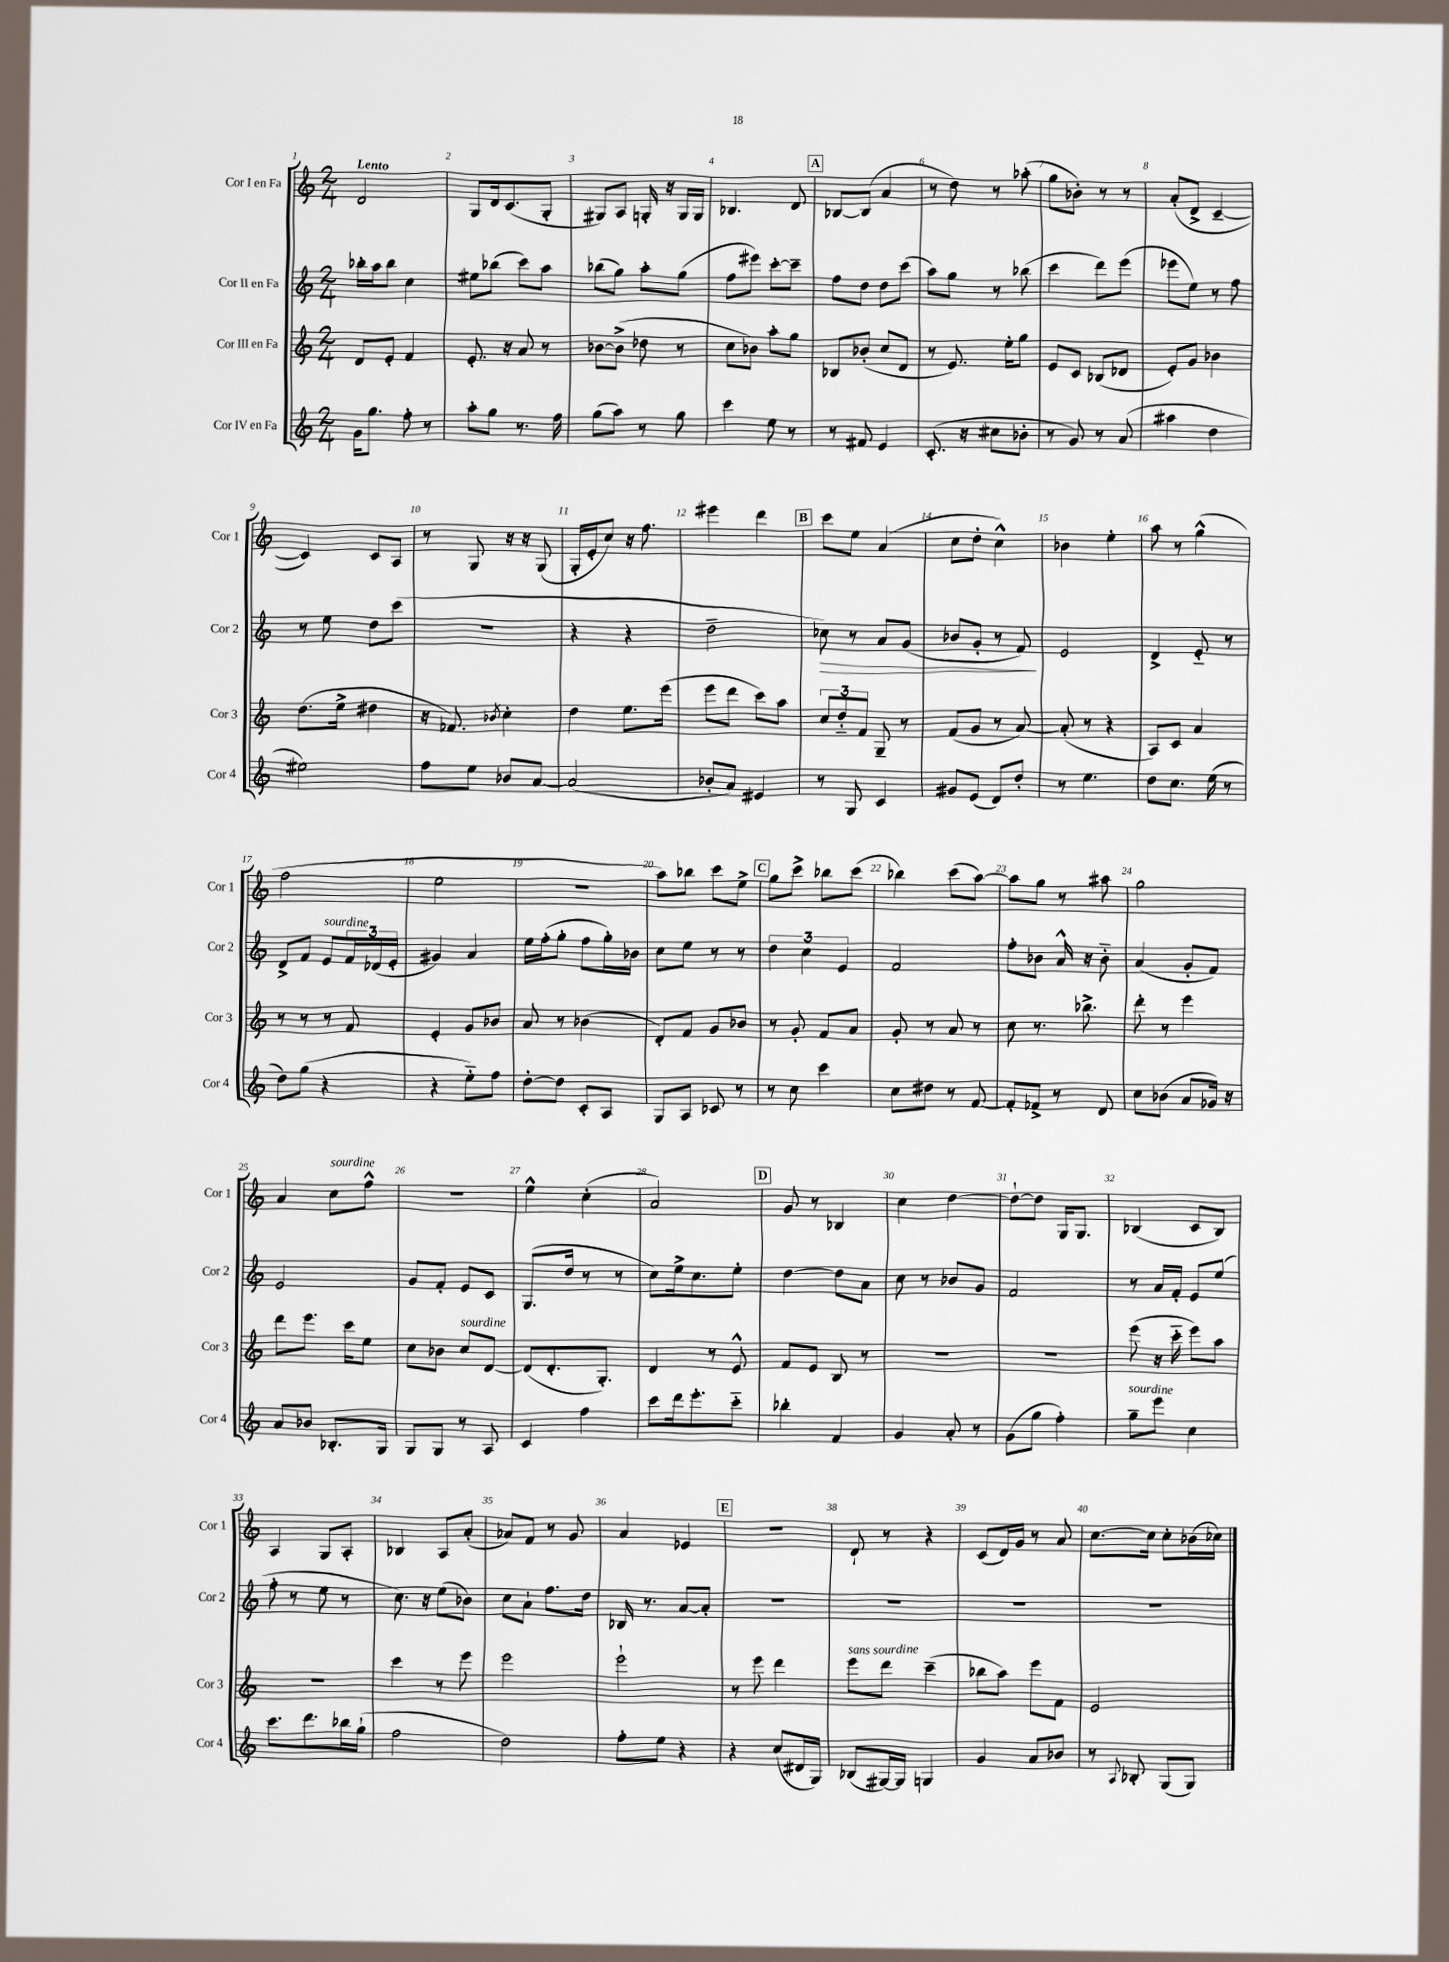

**kern	**kern	**kern	**kern
*staff4	*staff3	*staff2	*staff1
*clefG2	*clefG2	*clefG2	*clefG2
*k[]	*k[]	*k[]	*k[]
*M2/4	*M2/4	*M2/4	*M2/4
16g\LK	8d/L	16bb-'\LL	2d/
8.gg\J	.	16aa\J	.
.	8e'/J	8bb-\J	.
8ff'\	4f/	4cc\	.
8r	.	.	.
=	=	=	=
8aa'\L	8.e'/	8ee#\L	8G/L
8gg\J	.	(8bb-\J	16d/k
.	16r	.	(8.c/
8.r	8a/	8ccc\L)	.
.	8r	8aa\J	8G'/J
16ff\	.	.	.
=	=	=	=
(8gg\L	[8b-\L	(8bb-\L	8G#/L)
8aa\J)	(8b-^\]J	8gg\J)	8A/J
8r	8dd-\	8aa'\L	16G'/
.	.	.	16r
8gg\	8r	(8gg\J	16G/LL
.	.	.	16G/JJ
=	=	=	=
4ccc\	8cc\L	8ff\L	4.B-/
.	8b-\J)	8eee#\J)	.
8ee\	8aa'\L	[8ccc'\L	.
8r	8gg\J	8ccc~\]J	8d/
=	=	=	=
8r	8B-/L	8ff\L	[8B-/L
8f#/	(8b-'/J	8dd\J	(8B-/]J
4e/	8cc/L	8dd\L	4a/
.	8d/J	(8ccc\J	.
=	=	=	=
(8.c'/	8r	8aa\L)	8r
.	8.e/)	8gg\J	8dd\)
16r	.	.	.
8cc#\L	.	8r	8r
.	16ee'\LK	.	.
8b-'\J	8gg\J	(8bb-\	(8aa-'\
=	=	=	=
8r	8e/L	4ccc\	8gg\L
8g/)	8c/J	.	8b-'\J)
8r	(8B-/L	8ddd\L)	8r
(8a/	8d-/J	(8eee\J	8r
=	=	=	=
4aa#\	8e'/L)	8eee-\L	(8a'/L
.	8g/J	8ee\J)	8d^/J
4dd\	4b-\	8r	[4c~/
.	.	8ff\	.
=	=	=	=
2ee#\)	(8.dd\L	8r	4c/])
.	.	8ee\	.
.	16ee^\Jk	.	.
.	4dd#\	8dd\L	8c/L
.	.	(8ccc\J	8A/J
=	=	=	=
8ff\L	16r	2r	8r
.	8.f-/)	.	.
8ee\J	.	.	8G/
.	8qb-/	.	.
8b-/L	4cc'\	.	16r
.	.	.	16r
[8a/J	.	.	(8G/
=	=	=	=
(2a/]	4dd\	4r	16G'/LL
.	.	.	16e'/J
.	.	.	8cc/J)
.	8.ee\L	4r	16r
.	.	.	8.ff\
.	(16eee\Jk	.	.
=	=	=	=
8b-'/L	8eee\L	2dd~\	4eee#\
8a/J)	8ddd\J	.	.
4e#/	8ccc\L)	.	4ddd\
.	8aa\J	.	.
=	=	=	=
8r	12cc/L	8cc-\)	8ccc\L
.	12dd'~/	.	.
8G/	.	8r	8ee\J
.	12f/J	.	.
4c/	8G~/	8a/L	(4a/
.	8r	(8g/J	.
=	=	=	=
8g#/L	(8f/L	8b-/L	8cc\L
(8e/J	8g/J	8g'/J	8dd'\J
8d/L)	8r	8r	4cc^^\)
8dd'/J	[8a/)	8f/)	.
=	=	=	=
8r	(8a'/]	2e/	4b-\
4.ee\	8r	.	.
.	4r	.	4ee'\
=	=	=	=
8dd\L	8A/L)	4d^/	8aa\
8.cc\J	8c/J	.	8r
.	4a/	8e'~/	(4gg^^\
(16ee\	.	.	.
8r	.	8r	.
=	=	=	=
8dd\L)	8r	8d^/L	2ff\
(8gg\J	8r	8f/J	.
4r	8r	8e/L	.
.	8f/	24f/L	.
.	.	(24d-/	.
.	.	24e'/JJ	.
=	=	=	=
4r	4e'/	4g#/)	2ee\
8ee'~\L)	8g/L	4a/	.
8ff\J	8b-/J	.	.
=	=	=	=
[8dd'\L	8a/	16ee\LL	2r
.	.	(16ff'\J	.
8dd\]J	8r	8gg'\J	.
8c'/L	(4b-\	8ff\L	.
8A/J	.	16gg'\L)	.
.	.	16b-\JJ	.
=	=	=	=
8G/L	8d'/L)	8cc\L	8aa\L)
8A/J	8f/J	8ee\J	8bb-\J
8c-/	8g/L	8r	8ccc\L
8r	8b-/J	8r	8ee^\J
=	=	=	=
8r	8r	6dd\	8gg\L
8cc\	8g'/	.	8ccc^\J
.	.	6cc\	.
4ccc\	8f/L	.	8bb-\L
.	.	6e/	.
.	8a/J	.	(8ccc\J
=	=	=	=
8cc\L	8g'/	2f/	4bb-\)
8dd#\J	8r	.	.
8r	8a/	.	(8ccc\L
[8f/	8r	.	[8aa\J)
=	=	=	=
8f'/]L	8cc\	8ff'\L	8aa\]L
8f-^/J	8.r	8b-\J	8gg\J
8r	.	16a^^/	8r
.	8.bb-^\	16r	.
8d/	.	8b-'~\	8aa#\
=	=	=	=
8cc\L	8ddd'\	(4a/	2gg\
(8b-\J	8r	.	.
8a/L	4eee\	8g'/L	.
16g-/Jk)	.	8f/J)	.
16r	.	.	.
=	=	=	=
8a/L	8ddd\L	2e/	4a/
8b-/J	8.eee\J	.	.
8.B-'/L	.	.	8cc\L
.	16ccc\LK	.	.
.	8ee\J	.	8ff^^\J
16G/Jk	.	.	.
=	=	=	=
8G/L	8cc\L	8g/L	2r
8G/J	8b-\J	8f'/J	.
8r	8cc/L	8e/L	.
8A/	[8d/J	8c/J	.
=	=	=	=
4c/	(8d/]L	(8.G/L	4ee^^\
.	8.d'/	.	.
.	.	16dd/Jk	.
4ff\	.	8r	(4cc'\
.	8.G'/J)	.	.
.	.	8r	.
=	=	=	=
8ccc\L	4d/	8cc\L)	2a/)
16ddd\k	.	16ee^\k	.
8.eee'\	.	8.cc\	.
.	8r	.	.
8ccc'~\J	8e^^/	8ee'\J	.
=	=	=	=
4bb-'\	8f/L	[4dd\	8g/
.	8e/J	.	8r
4f/	8B/	8dd\]L	4B-/
.	8r	8a\J	.
=	=	=	=
4g/	2r	8cc\	4cc\
.	.	8r	.
8a'/	.	8b-/L	[4dd\
8r	.	8g/J	.
=	=	=	=
(8g\L	2r	2f/	8dd`\_L
8gg\J	.	.	8dd\]J
4ff'\)	.	.	16G/LK
.	.	.	8.G/J
=	=	=	=
8gg~\L	(8eee\	8r	(4B-/
8eee\J	16r	16a/LL	.
.	16ccc'~\	16f'/JJ	.
4cc\	8eee\L)	8e/L	8c/L
.	8aa\J	(8ee/J	8B-/J)
=	=	=	=
8.ccc\L	2r	8ff'\	4A/
.	.	8r	.
8.ddd\	.	.	.
.	.	8ee\	8G/L
16bb-\L	.	8r	8A'/J
(16gg`\JJ	.	.	.
=	=	=	=
2ff\	4ccc\	8.cc\)	4B-/
.	.	16r	.
.	8r	(8ee\L	8A/L
.	8eee\	8b-\J)	(8a'/J
=	=	=	=
2dd\)	2eee\	8cc\L	8a-/L)
.	.	8a`\J	8f/J
.	.	8.ff\L	8r
.	.	.	8g/
.	.	16dd\Jk	.
=	=	=	=
8ff'\L	2eee`\	16B-/	4a/
.	.	8.r	.
8ee\J	.	.	.
4r	.	[8a/L	4e-/
.	.	8a'/]J	.
=	=	=	=
4r	8r	2r	2r
.	8eee\	.	.
(8cc/L	4ddd\	.	.
16d#/L	.	.	.
16G/JJ)	.	.	.
=	=	=	=
(8B-/L	8eee\L	2r	8d`/
[16G#/L)	8ddd\J	.	8r
16G#/]JJ	.	.	.
4G/	(4ccc~\	.	4r
=	=	=	=
4g/	8bb-\L	2r	(8c/L
.	8aa\J)	.	16d/L)
.	.	.	16g/JJ
8a/L	8eee\L	.	8r
8b-/J	8f\J	.	8a/
=	=	=	=
8r	2e/	2r	[8.cc\L
8qqA/	.	.	.
8B-'/	.	.	.
.	.	.	16cc\]Jk
(8G/L	.	.	8cc'\L
8G/J)	.	.	(16b-\L
.	.	.	16cc-\JJ)
==	==	==	==
*-	*-	*-	*-
